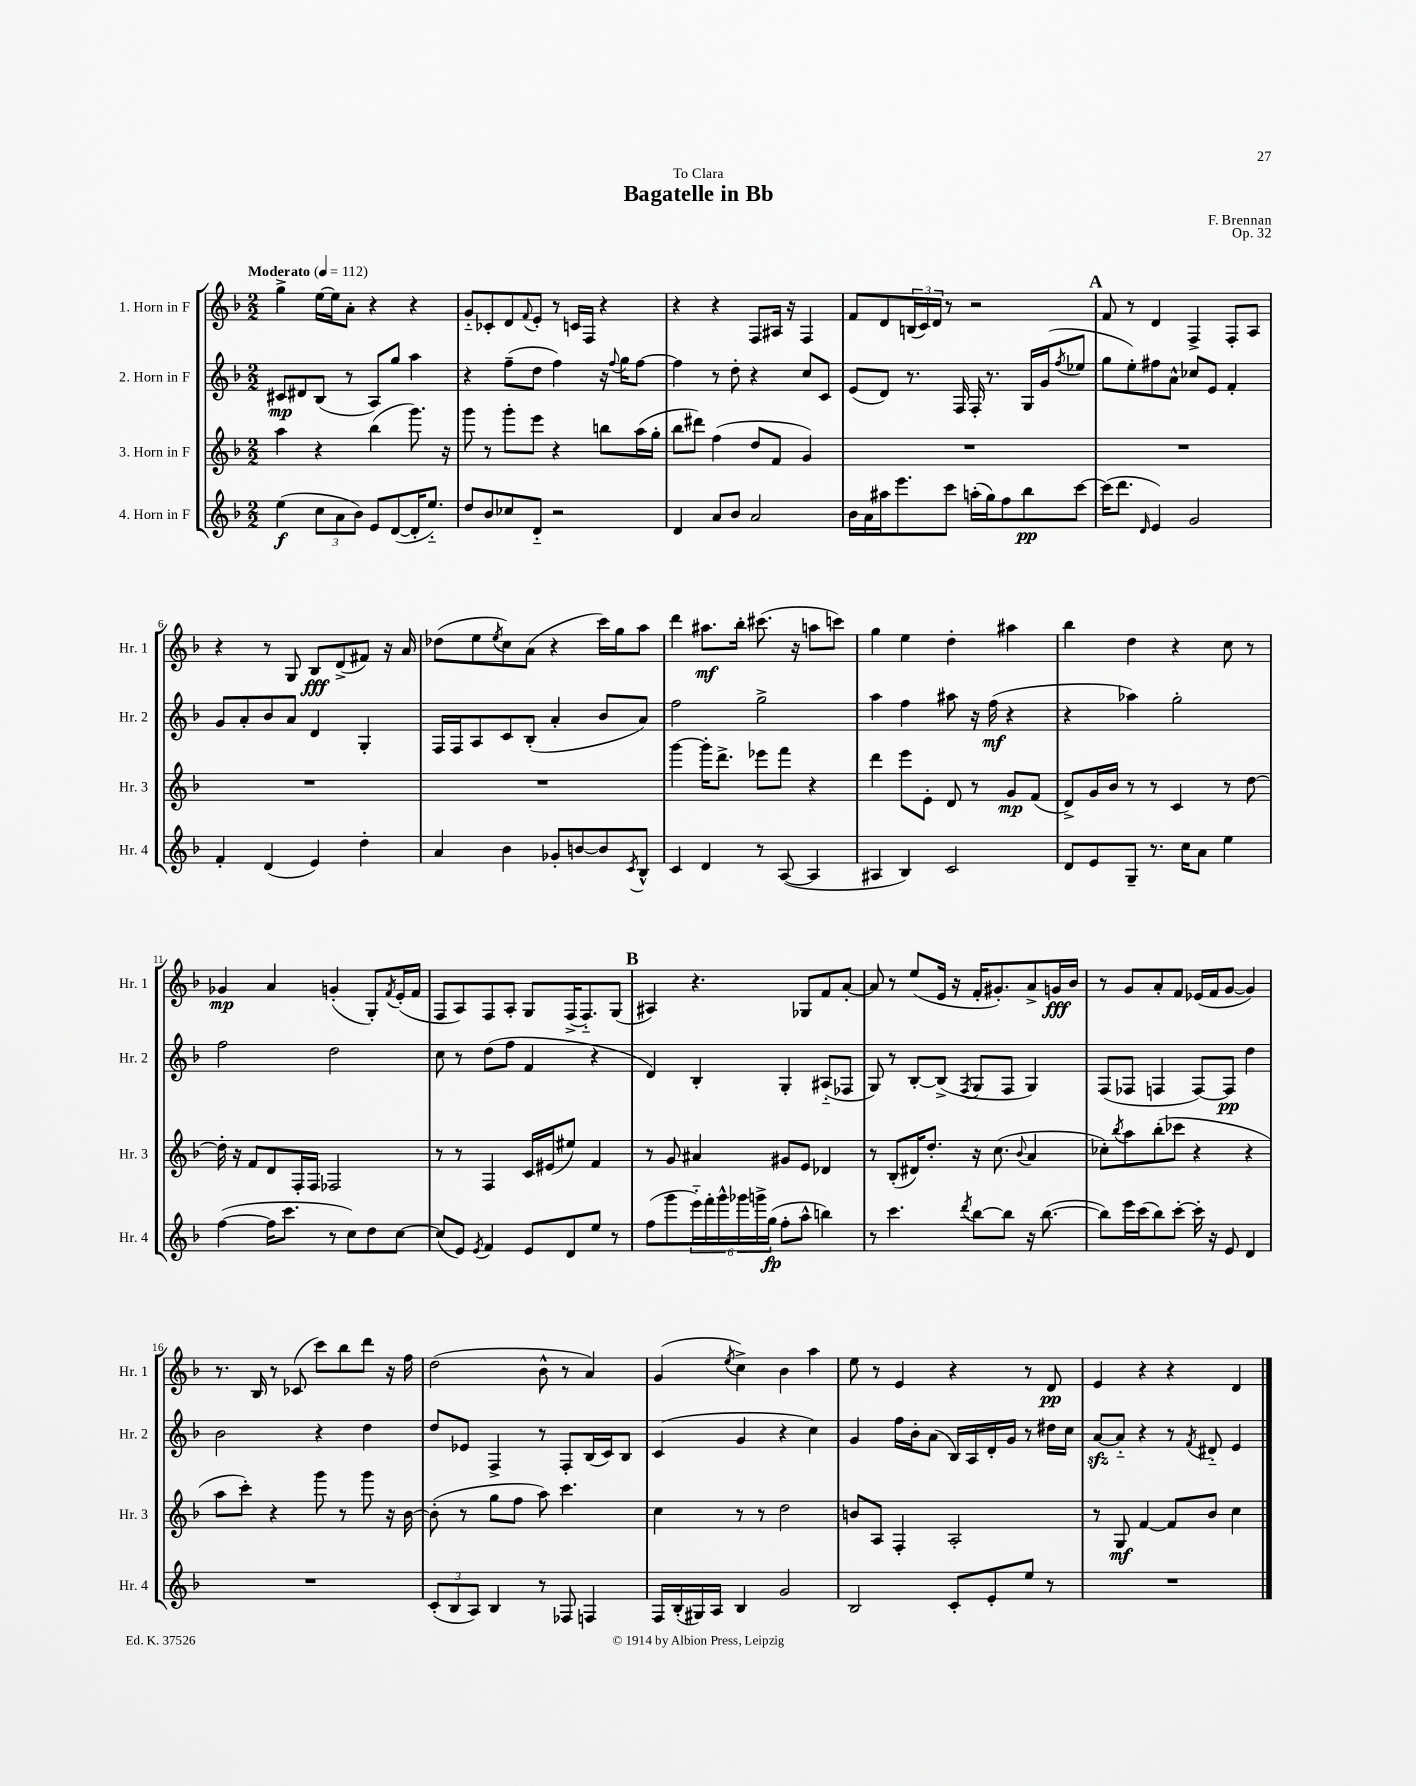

**kern	**dynam	**kern	**dynam	**kern	**dynam	**kern	**dynam
*part4	*part4	*part3	*part3	*part2	*part2	*part1	*part1
*staff4	*staff4	*staff3	*staff3	*staff2	*staff2	*staff1	*staff1
*I"4. Horn in F	*	*I"3. Horn in F	*	*I"2. Horn in F	*	*I"1. Horn in F	*
*I'Hr. 4	*	*I'Hr. 3	*	*I'Hr. 2	*	*I'Hr. 1	*
*clefG2	*	*clefG2	*	*clefG2	*	*clefG2	*
*k[b-]	*	*k[b-]	*	*k[b-]	*	*k[b-]	*
*M2/2	*	*M2/2	*	*M2/2	*	*M2/2	*
*MM112	*	*MM112	*	*MM112	*	*MM112	*
=1	=1	=1	=1	=1	=1	=1	=1
!	!	!	!	!	!	!LO:TX:a:B:t=Moderato	!
(4ee\	f	4aa\	.	8c#X/L	mp	4gg^\	.
.	.	.	.	8d#X/	.	.	.
12cc\L	.	4r	.	(8B-/J	.	[16ee\LL	.
.	.	.	.	.	.	16ee\J]	.
12a\	.	.	.	.	.	.	.
.	.	.	.	8r	.	8a'\J	.
12b-\J)	.	.	.	.	.	.	.
8e/L	.	(4bb-\	.	8A/L)	.	4r	.
([8d/	.	.	.	8gg/J	.	.	.
16d'/K]	.	8.ggg\)	.	4aa\	.	4r	.
8.ee/J)	.	.	.	.	.	.	.
.	.	16r	.	.	.	.	.
=2	=2	=2	=2	=2	=2	=2	=2
8dd/L	.	8ggg\	.	4r	.	8g/L	.
8b-/	.	8r	.	.	.	8c-X'/	.
8cc-X/	.	8ggg'\L	.	(8ff~\L	.	8d/	.
.	.	.	.	.	.	8qqf/	.
8d/J	.	8eee\J	.	8dd\J	.	8e'/J	.
2r	.	4r	.	4ff\)	.	8r	.
.	.	.	.	.	.	16cn/LL	.
.	.	.	.	.	.	16F/JJ	.
.	.	8bbn\L	.	16r	.	4r	.
.	.	.	.	8qqff/	.	.	.
.	.	.	.	16gg\KL	.	.	.
.	.	(16aa\L	.	[8ff\J	.	.	.
.	.	16gg'\JJ	.	.	.	.	.
=3	=3	=3	=3	=3	=3	=3	=3
4d/	.	8bb-\L	.	4ff\]	.	4r	.
.	.	8ddd#X\J)	.	.	.	.	.
8a/L	.	(4ff\	.	8r	.	4r	.
8b-/J	.	.	.	8dd'\	.	.	.
2a/	.	8dd/L	.	4r	.	8F/L	.
.	.	8f/J	.	.	.	16A#X/Jk	.
.	.	.	.	.	.	16r	.
.	.	4g/)	.	8cc/L	.	4F/	.
.	.	.	.	8c/J	.	.	.
=4	=4	=4	=4	=4	=4	=4	=4
16b-\LL	.	1r	.	(8e/L	.	8f/L	.
16a\	.	.	.	.	.	.	.
16aa#X\J	.	.	.	8d/J)	.	8d/	.
8.eee\	.	.	.	.	.	.	.
.	.	.	.	8.r	.	(24Bn/L	.
.	.	.	.	.	.	24c/)	.
.	.	.	.	.	.	24d/JJ	.
8ccc\J	.	.	.	.	.	8r	.
.	.	.	.	16F/	.	.	.
(16aan'\LL	.	.	.	16F'/	.	2r	.
16gg\J)	.	.	.	8.r	.	.	.
8ff\	.	.	.	.	.	.	.
8bb-\	pp	.	.	16G/LL	.	.	.
.	.	.	.	(16g/J	.	.	.
.	.	.	.	8qff/	.	.	.
[8ccc\J	.	.	.	8ee-X/J	.	.	.
!!LO:REH:place=s1:t=A
=5	=5	=5	=5	=5	=5	=5	=5
(16ccc\KL]	.	1r	.	8gg\L	.	8f/	.
8.ddd\J	.	.	.	.	.	.	.
.	.	.	.	8ee'\)	.	8r	.
16qqd/	.	.	.	.	.	.	.
4e/)	.	.	.	8ff#X\	.	4d/	.
.	.	.	.	8a^^\J	.	.	.
2g/	.	.	.	8cc-X/L	.	4F^/	.
.	.	.	.	8e/J	.	.	.
.	.	.	.	4f'/	.	8F'/L	.
.	.	.	.	.	.	8A/J	.
!!LO:LB:g=z
=6	=6	=6	=6	=6	=6	=6	=6
4f'/	.	1r	.	8g/L	.	4r	.
.	.	.	.	8a'/	.	.	.
(4d/	.	.	.	8b-/	.	8r	.
.	.	.	.	8a/J	.	8G/	.
4e/)	.	.	.	4d/	.	8B-/L	fff
.	.	.	.	.	.	(8d^/	.
4dd'\	.	.	.	4G'/	.	8f#X/J)	.
.	.	.	.	.	.	16r	.
.	.	.	.	.	.	16a/	.
=7	=7	=7	=7	=7	=7	=7	=7
4a/	.	1r	.	16F/LL	.	(8dd-X\L	.
.	.	.	.	16F/J	.	.	.
.	.	.	.	8A/	.	8ee\	.
.	.	.	.	.	.	8qee/	.
4b-\	.	.	.	8c/	.	8cc\)	.
.	.	.	.	(8B-'/J	.	(8a\J	.
8g-X'/L	.	.	.	4a'/	.	4r	.
[8bn/	.	.	.	.	.	.	.
8b/]	.	.	.	8b-/L	.	16ccc\LL)	.
.	.	.	.	.	.	16gg\J	.
8qc/	.	.	.	.	.	.	.
8B-^^/J	.	.	.	8a/J)	.	8aa\J	.
=8	=8	=8	=8	=8	=8	=8	=8
4c/	.	[4ggg\	.	2ff\	.	4ddd\	.
4d/	.	16ggg'\KL]	.	.	.	8.aa#X\L	mf
.	.	8.ddd^\J	.	.	.	.	.
.	.	.	.	.	.	16bb-'\Jk	.
8r	.	8eee-X\L	.	2gg^\	.	(8.ccc#X\	.
([8A/	.	8fff\J	.	.	.	.	.
.	.	.	.	.	.	16r	.
4A/]	.	4r	.	.	.	8aan\L	.
.	.	.	.	.	.	8cccn\J)	.
=9	=9	=9	=9	=9	=9	=9	=9
4A#X/	.	4ddd\	.	4aa\	.	4gg\	.
4B-/)	.	8eee\L	.	4ff\	.	4ee\	.
.	.	8e'\J	.	.	.	.	.
2c/	.	8d/	.	8aa#X\	.	4dd'\	.
.	.	8r	.	16r	.	.	.
.	.	.	.	(16ff\	mf	.	.
.	.	8g/L	mp	4r	.	4aa#X\	.
.	.	(8f/J	.	.	.	.	.
=10	=10	=10	=10	=10	=10	=10	=10
8d/L	.	8d^/L)	.	4r	.	4bb-\	.
8e/	.	16g/L	.	.	.	.	.
.	.	16b-/JJ	.	.	.	.	.
8G~/J	.	8r	.	4aa-X\)	.	4dd\	.
8.r	.	8r	.	.	.	.	.
.	.	4c/	.	2gg'\	.	4r	.
16cc\KL	.	.	.	.	.	.	.
8a\J	.	.	.	.	.	.	.
4ee\	.	8r	.	.	.	8cc\	.
.	.	[8dd\	.	.	.	8r	.
!!LO:LB:g=z
=11	=11	=11	=11	=11	=11	=11	=11
([4ff\	.	16dd'\]	.	2ff\	.	4g-X/	mp
.	.	16r	.	.	.	.	.
.	.	8f/L	.	.	.	.	.
16ff\KL]	.	8d/	.	.	.	4a/	.
8.ccc\J	.	.	.	.	.	.	.
.	.	16F'/L	.	.	.	.	.
.	.	16F/JJ	.	.	.	.	.
8r	.	2F-X/	.	2dd\	.	(4gn'/	.
8cc\L)	.	.	.	.	.	.	.
8dd\	.	.	.	.	.	8G'/L)	.
.	.	.	.	.	.	8qf/	.
[8cc\J	.	.	.	.	.	(16e'/L	.
.	.	.	.	.	.	16f/JJ	.
=12	=12	=12	=12	=12	=12	=12	=12
(8cc/L]	.	8r	.	8cc\	.	8F/L	.
8e/J)	.	8r	.	8r	.	8A/)	.
8qe/	.	.	.	.	.	.	.
4f/	.	4F/	.	(8dd\L	.	8F/	.
.	.	.	.	8ff\J	.	8A'/J	.
8e/L	.	16c/LL	.	4f/	.	8G/L	.
.	.	(16e#X/J	.	.	.	.	.
8d/	.	8ee#X/J)	.	.	.	(16F^/K	.
.	.	.	.	.	.	8.F/)	.
8ee/J	.	4f/	.	4r	.	.	.
8r	.	.	.	.	.	(8G/J	.
!!LO:REH:place=s1:t=B
=13	=13	=13	=13	=13	=13	=13	=13
(8ff\L	.	8r	.	4d/)	.	4A#X/)	.
8ggg\	.	8g/	.	.	.	.	.
24eee\L)	.	4a#X/	.	4B-'/	.	4.r	.
24fff'\	.	.	.	.	.	.	.
24ggg^^\	.	.	.	.	.	.	.
24ggg-X\	.	.	.	.	.	.	.
24gggn^\	.	.	.	.	.	.	.
(24gg\JJ	fp	.	.	.	.	.	.
8ff'\L	.	8g#X/L	.	4G'/	.	.	.
8aa^^\J	.	8e/J	.	.	.	8G-X/L	.
4bbn\)	.	4d-X/	.	(8A#X/L	.	8f/	.
.	.	.	.	8F-X/J	.	[8a'/J	.
=14	=14	=14	=14	=14	=14	=14	=14
8r	.	8r	.	8G/)	.	8a/]	.
4.ccc\	.	(8B-'/L	.	8r	.	8r	.
.	.	16d#X/K)	.	[8B-'/L	.	(8ee/L	.
.	.	8.dd'/J	.	.	.	.	.
.	.	.	.	(8B-^/J]	.	16e/Jk	.
.	.	.	.	.	.	16r	.
8qddd/	.	.	.	8qF/	.	.	.
[8bb-\L	.	16r	.	8G/L	.	16f'/KL	.
.	.	(8.cc\	.	.	.	8.g#X'/)	.
8bb-\J]	.	.	.	8F/J	.	.	.
.	.	8qqb-/	.	.	.	.	.
16r	.	4a/	.	4G/)	.	8a^/	.
([8.bb-\	.	.	.	.	.	.	.
.	.	.	.	.	.	16gn/L	fff
.	.	.	.	.	.	16b-/JJ	.
=15	=15	=15	=15	=15	=15	=15	=15
8bb-\L])	.	8cc-X'\L)	.	(8F/L	.	8r	.
.	.	8qbb-/	.	.	.	.	.
16eee\L	.	8aa\	.	8F-X/J	.	8g/L	.
(16ccc\J	.	.	.	.	.	.	.
8bb-\)	.	(8bb-'\	.	4Fn/	.	8a'/	.
[8ccc'\J	.	8ccc-X\J	.	.	.	8f/J	.
16ccc'\]	.	4r	.	[8F/L)	.	(16e-X/LL	.
16r	.	.	.	.	.	16f/J	.
8e/	.	.	.	8F/J]	pp	[8g/J	.
4d/	.	4r	.	4dd\	.	4g/])	.
!!LO:LB:g=z
=16	=16	=16	=16	=16	=16	=16	=16
1r	.	8aa\L	.	2b-\	.	8.r	.
.	.	8ccc'\J)	.	.	.	.	.
.	.	.	.	.	.	16B-/	.
.	.	4r	.	.	.	8r	.
.	.	.	.	.	.	(8c-X/	.
.	.	8ggg\	.	4r	.	8ccc\L)	.
.	.	8r	.	.	.	8bb-\	.
.	.	8ggg\	.	4dd\	.	8ddd\J	.
.	.	16r	.	.	.	16r	.
.	.	[16b-\	.	.	.	16ff\	.
=17	=17	=17	=17	=17	=17	=17	=17
(12c'/L	.	(8b-'\]	.	8dd/L	.	(2dd\	.
12B-/	.	.	.	.	.	.	.
.	.	8r	.	8e-X/J	.	.	.
12A/J)	.	.	.	.	.	.	.
4B-/	.	8gg\L	.	4F^/	.	.	.
.	.	8ff\J	.	.	.	.	.
8r	.	8aa\)	.	8r	.	8b-^^\	.
8F-X/	.	4.ccc\	.	8F'/L	.	8r	.
4Fn/	.	.	.	(16B-/L	.	4a/)	.
.	.	.	.	16c/J)	.	.	.
.	.	.	.	8B-/J	.	.	.
=18	=18	=18	=18	=18	=18	=18	=18
16F/LL	.	4cc\	.	(4c/	.	(4g/	.
(16B-'/	.	.	.	.	.	.	.
16G#X/)	.	.	.	.	.	.	.
16A/JJ	.	.	.	.	.	.	.
.	.	.	.	.	.	8qee/	.
4B-/	.	8r	.	4g/	.	4cc^\)	.
.	.	8r	.	.	.	.	.
2g/	.	2dd\	.	4r	.	4b-\	.
.	.	.	.	4cc\)	.	4aa\	.
=19	=19	=19	=19	=19	=19	=19	=19
2B-/	.	8bn/L	.	4g/	.	8ee\	.
.	.	8A/J	.	.	.	8r	.
.	.	4F'/	.	16ff\LL	.	4e/	.
.	.	.	.	16b-'\J	.	.	.
.	.	.	.	(8a\J	.	.	.
8c'/L	.	2A'/	.	16B-/LL)	.	4r	.
.	.	.	.	16A/	.	.	.
8e'/	.	.	.	16d'/	.	.	.
.	.	.	.	16g/JJ	.	.	.
8ee/J	.	.	.	8r	.	8r	.
8r	.	.	.	16dd#X\LL	.	8d/	pp
.	.	.	.	16cc\JJ	.	.	.
=20	=20	=20	=20	=20	=20	=20	=20
1r	.	8r	.	[8azz/L	.	4e/	.
.	.	8G/	mf	8a/J]	.	.	.
.	.	[4f/	.	4r	.	4r	.
.	.	8f/L]	.	8r	.	4r	.
.	.	.	.	8qf/	.	.	.
.	.	8b-/J	.	8d#X/	.	.	.
.	.	4cc\	.	4e/	.	4d/	.
==	==	==	==	==	==	==	==
*-	*-	*-	*-	*-	*-	*-	*-
